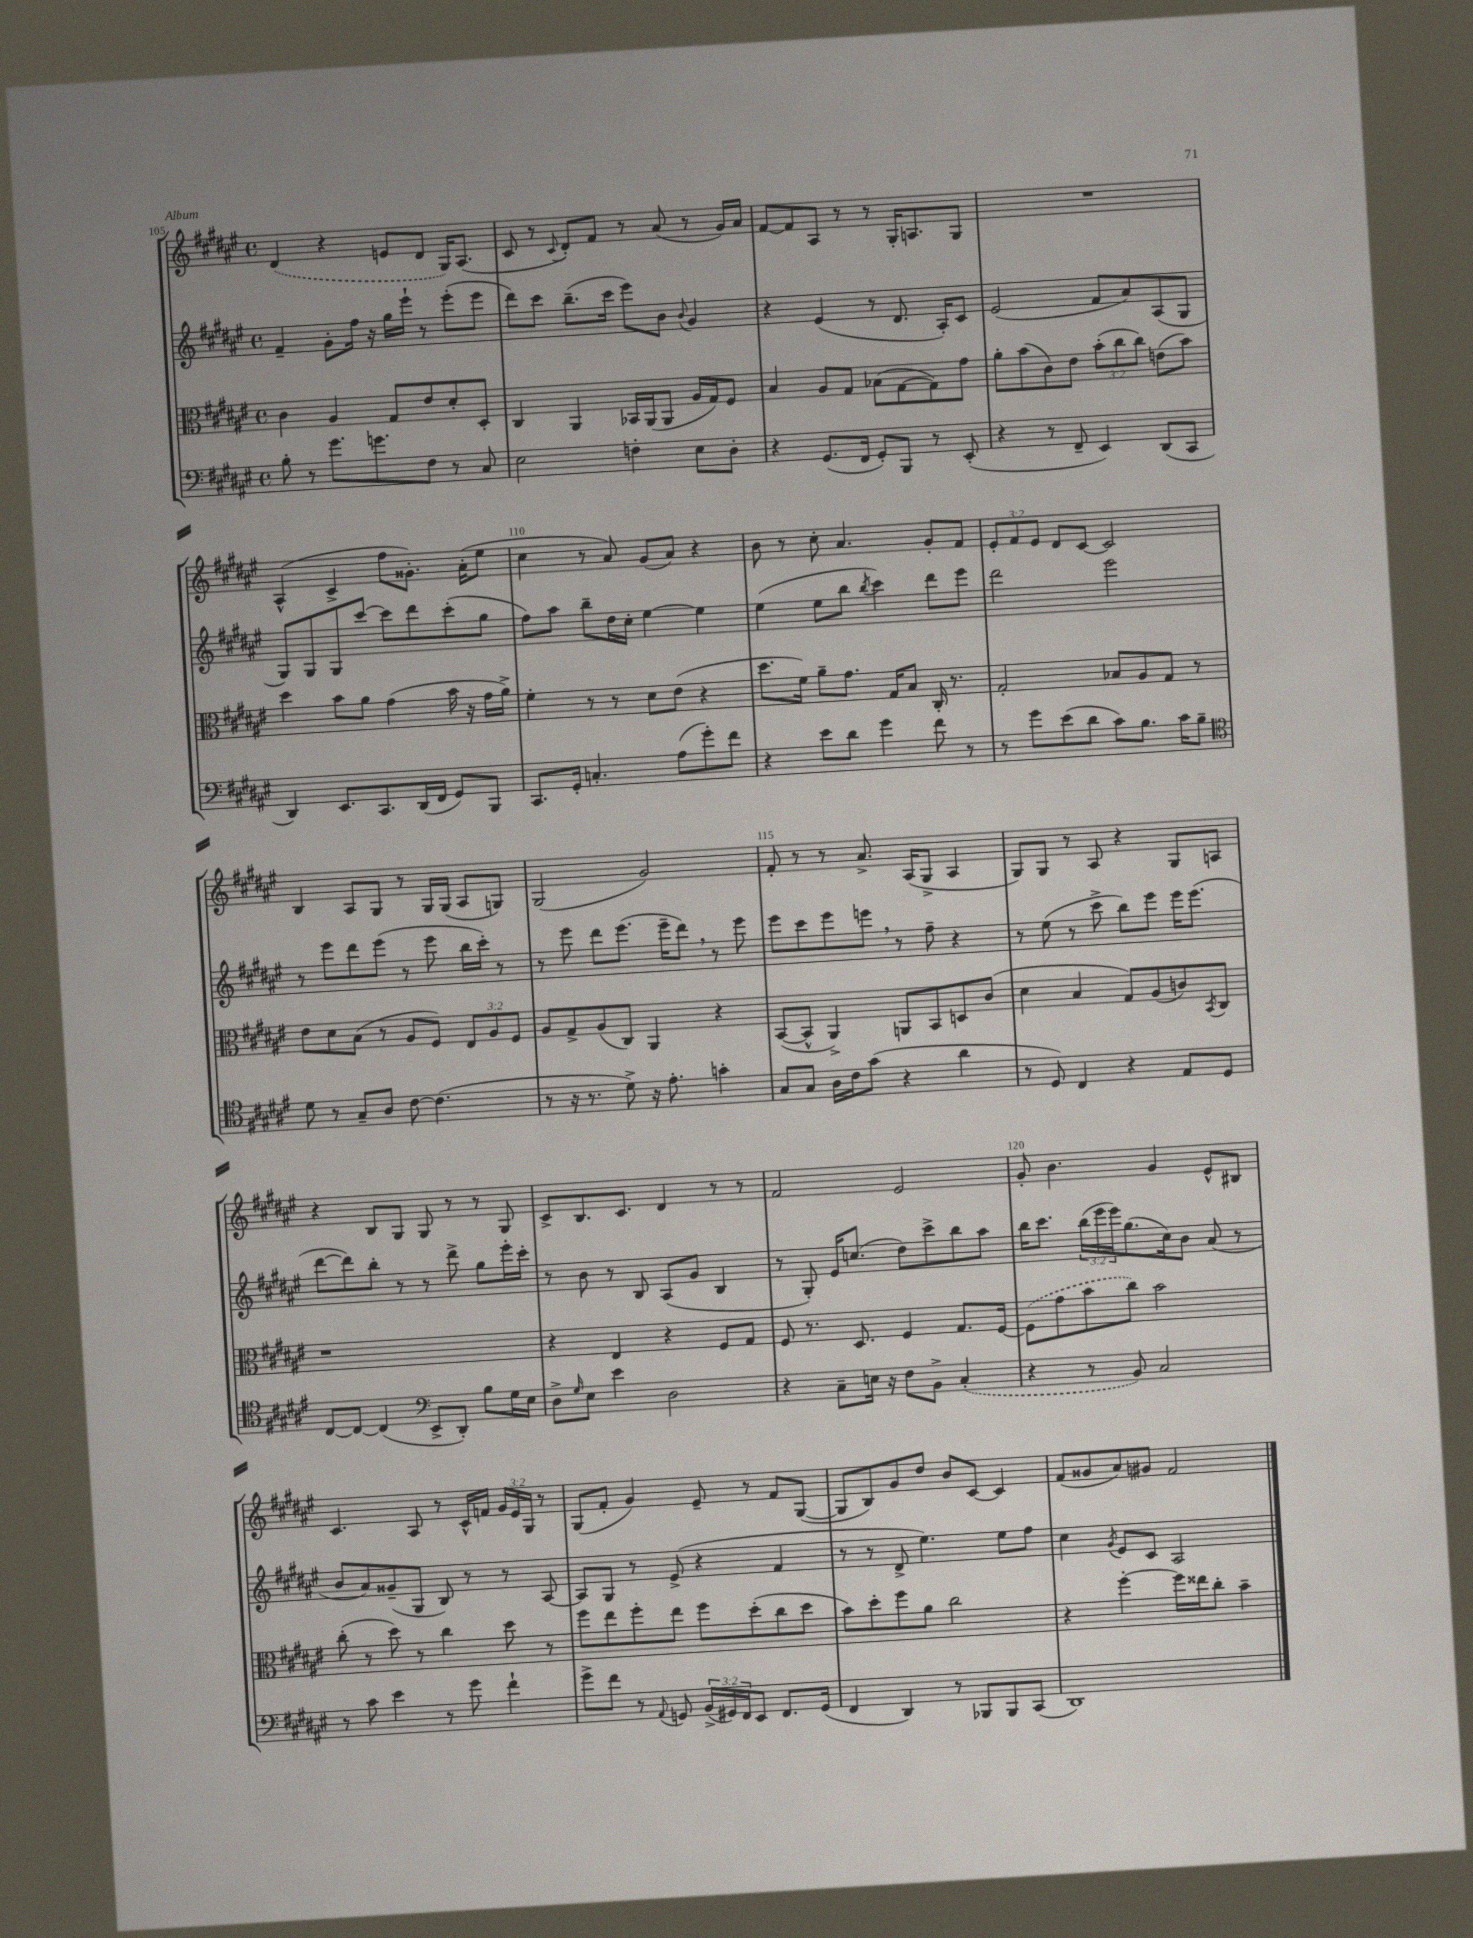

**kern	**kern	**kern	**kern
*staff4	*staff3	*staff2	*staff1
*clefF4	*clefC3	*clefG2	*clefG2
*k[f#c#g#d#a#e#]	*k[f#c#g#d#a#e#]	*k[f#c#g#d#a#e#]	*k[f#c#g#d#a#e#]
*M4/4	*M4/4	*M4/4	*M4/4
*met(c)	*met(c)	*met(c)	*met(c)
8B'	4c#	4f#~	(4d#
8r	.	.	.
8.g#	4A#	8g#'	4r
.	.	16ff#	.
8.g	.	16r	.
.	8G#	16gg#	8e
.	.	16eee#`	.
8F#	8e#	8r	8d#
8r	8d#'	(8eee#'	16G#)
.	.	.	(8.A#
8C#	8D#'	8eee#	.
=	=	=	=
2E#	4C#	8ddd#)	8c#
.	.	8ccc#	8r
.	.	.	8qqc#
.	4AA#	(8.bb~	8d#')
.	.	.	8f#
.	.	16ccc#	.
4F'	16BB-	8eee#)	8r
.	(16AA#	.	.
.	8AA#	8b	(8a#
.	.	8qqb	.
8E#	16A#	4g#	8r
.	16G#)	.	.
8D#'	8F#	.	16g#)
.	.	.	16a#
=	=	=	=
4r	4B	4r	[8f#
.	.	.	8f#]
(8.GG#	8A#	(4e#	8A#
.	8G#	.	8r
16FF#	.	.	.
8GG#')	(8B-	8r	8r
8BBB	[8G#	8.d#	16G#'
.	.	.	8.A
8r	8G#])	.	.
.	.	16A#')	.
(8EE#'	8g#	8c#	8G#
=	=	=	=
4r	8a#'	(2e#	1r
.	(8b	.	.
8r	8c#)	.	.
8FF#~	8e#	.	.
4EE#)	(12b'	8f#	.
.	12cc#	.	.
.	.	8a#)	.
.	12cc#)	.	.
(8DD#	(8e	(8A#	.
8CC#	8b)	8G#	.
=	=	=	=
4DD#)	4dd#	8G#)	(4A#^^
.	.	8G#	.
8.EE#	8b	8G#	4c#^
.	8a#	[8ccc#	.
8.CC#	.	.	.
.	(4g#	8ccc#]	8ff#
(16DD#	.	8ddd#	8.g##')
16FF#	.	.	.
8GG#)	16b	(8ccc#'	.
.	16r	.	(16a#'
8BBB	16g#	8gg#	8ee#
.	16a#^)	.	.
=	=	=	=
8.CC#	4f#'	8ff#)	4cc#
.	.	8aa#	.
16GG#'	.	.	.
4.C'	8r	8bb~	8r
.	8r	16dd#	8a#)
.	.	16cc#'	.
.	8d#	[4ee#	(8g#
(8A#	(8e#	.	8a#)
8g#')	4r	4ee#]	4r
8f#	.	.	.
=	=	=	=
4r	8.dd#	(4ee#	8b
.	.	.	8r
.	16f#)	.	.
8e#	8a#~	8ee#	8cc#'
8d#	8.g#	8bb	4.a#
.	.	8qbb	.
4g#	.	4ccc#)	.
.	16G#	.	.
.	8B	.	.
8f#	16C#'	8ddd#	8g#'
.	8.r	.	.
8r	.	8eee#	8f#
=	=	=	=
8r	2G#'	2ddd#	12e#'
.	.	.	12f#
8g#	.	.	.
.	.	.	12e#
(8e#	.	.	8d#
8d#	.	.	[8c#
8c#)	8B-	2eee#	2c#]
8.B	8A#	.	.
.	8G#	.	.
16c#	.	.	.
8B~	8r	.	.
=	=	=	=
*clefC4	*	*	*
8d#	8e#	8r	4B
8r	8d#	8eee#	.
8G#~	(8B	8ddd#	8A#
8A#	8r	(8eee#	8G#
[8c#	8A#	8r	8r
(4.c#]	8F#)	8eee#	16G#
.	.	.	(16G#
.	12E#	16bb	8A#
.	.	16ccc#')	.
.	12A#	.	.
.	.	8r	8G)
.	12F#	.	.
=	=	=	=
8r	8A#	8r	(2G#
16r	8G#^	8eee#	.
8.r	.	.	.
.	(8A#	8ddd#	.
8d#^)	8C#)	(8.eee#	.
16r	4AA#	.	2g#)
8.e#'	.	16eee#~	.
.	.	8ddd#)	.
4g'	4r	8r	.
.	.	8eee#	.
=	=	=	=
8G#	([8BB	8eee#	8f#'
8G#	8BB^^]	8ccc#	8r
16A#	4AA#^)	8eee#	8r
16c#	.	.	.
(8g#	.	8eee	8.a#^
4r	8AA	8r	.
.	.	.	(16A#
.	8BB	8ff#~	8G#^
4a#	8D	4r	4A#
.	(8c#	.	.
=	=	=	=
8r	4d#	8r	8G#)
8D#)	.	(8ee#	8G#
4C#	4B	8r	8r
.	.	8ccc#^	8A#
4r	8G#)	8bb)	4r
.	(8A#	8eee#	.
8E#	8c)	16eee#	8G#
.	.	(8.eee#	.
.	8qBB	.	.
8D#	8C#	.	8A
=	=	=	=
[8C#	1r	[8ddd#	4r
8C#_	.	8ddd#])	.
(4C#]	.	8bb'	8B
.	.	8r	8G#
*clefF4	*	*	*
8EE#^	.	8r	8G#
8DD#')	.	8ddd#^	8r
8B	.	8gg#	8r
16G#	.	16eee#'	8G#
16E#	.	16ccc#'	.
=	=	=	=
8D#^	4r	8r	8c#^
16qqG#	.	.	.
8E#	.	8b	8.B
4e#	4E#	8r	.
.	.	.	8.c#
.	.	8B	.
2D#	4r	(8A#	4d#
.	.	8g#	.
.	8F#	4B	8r
.	8G#	.	8r
=	=	=	=
4r	8F#	8r	2f#
.	8.r	8G#')	.
8C#~	.	16e#	.
.	8.D#	(8.cc	.
16E	.	.	.
16r	.	.	.
8F#	4F#	8dd#)	2e#
8BB^	.	8ccc#^	.
(4C#'	8.G#	8bb	.
.	.	8aa#	.
.	[16F#	.	.
=	=	=	=
4r	(8F#]	16bb	8g#'
.	.	8.ccc#	.
.	8g#	.	4.b
8r	8b	(24bb	.
.	.	24eee#	.
.	.	24eee#)	.
8BB)	8cc#)	(8.gg#	.
2C#	2b	.	4g#
.	.	16cc#)	.
.	.	8b	.
.	.	(8a#	8e#^^
.	.	8r	8B#
=	=	=	=
8r	(8cc#'	8b	4.c#
8c#	8r	8a#)	.
4e#	8dd#)	(8g##~	.
.	8r	8G#	8A#
8r	4cc#	8B)	8r
8g#	.	8r	16c#^^
.	.	.	16f
4f#`	8dd#	8r	24g#
.	.	.	24e#
.	.	.	24G#
.	8r	[8A#	8r
=	=	=	=
8g#^	8ff#	8A#]	(8G#
8f#	8ee#	8G#	8f#'
8r	8ff#'	8r	4g#)
8qqAA#	.	.	.
8GG	8ee#	(8e#^	.
(24BB^	8ff#	4r	8e#~
24GG#)	.	.	.
24FF#	.	.	.
8EE#	(8dd#'	.	8r
8.FF#	8cc#	4f#	8f#
.	8dd#	.	([8G#
(16GG#	.	.	.
=	=	=	=
4FF#	8b)	8r	8G#]
.	8dd#'	8r	8B)
4DD#)	8ff#	8d#^	8g#
.	8a#	4.ee#)	8dd#
8r	2cc#	.	8b
8BBB-	.	.	[8c#
8BBB-	.	8ee#	4c#]
(8CC#	.	8ff#	.
=	=	=	=
1DD#)	4r	4cc#	(8f#
.	.	.	8g##
.	.	8qg#	.
.	[4ff#'	8e#	8a#)
.	.	8c#	8g#
.	16ff#]	2A#	2f#
.	16ee##	.	.
.	8cc#'	.	.
.	4b~	.	.
==	==	==	==
*-	*-	*-	*-
